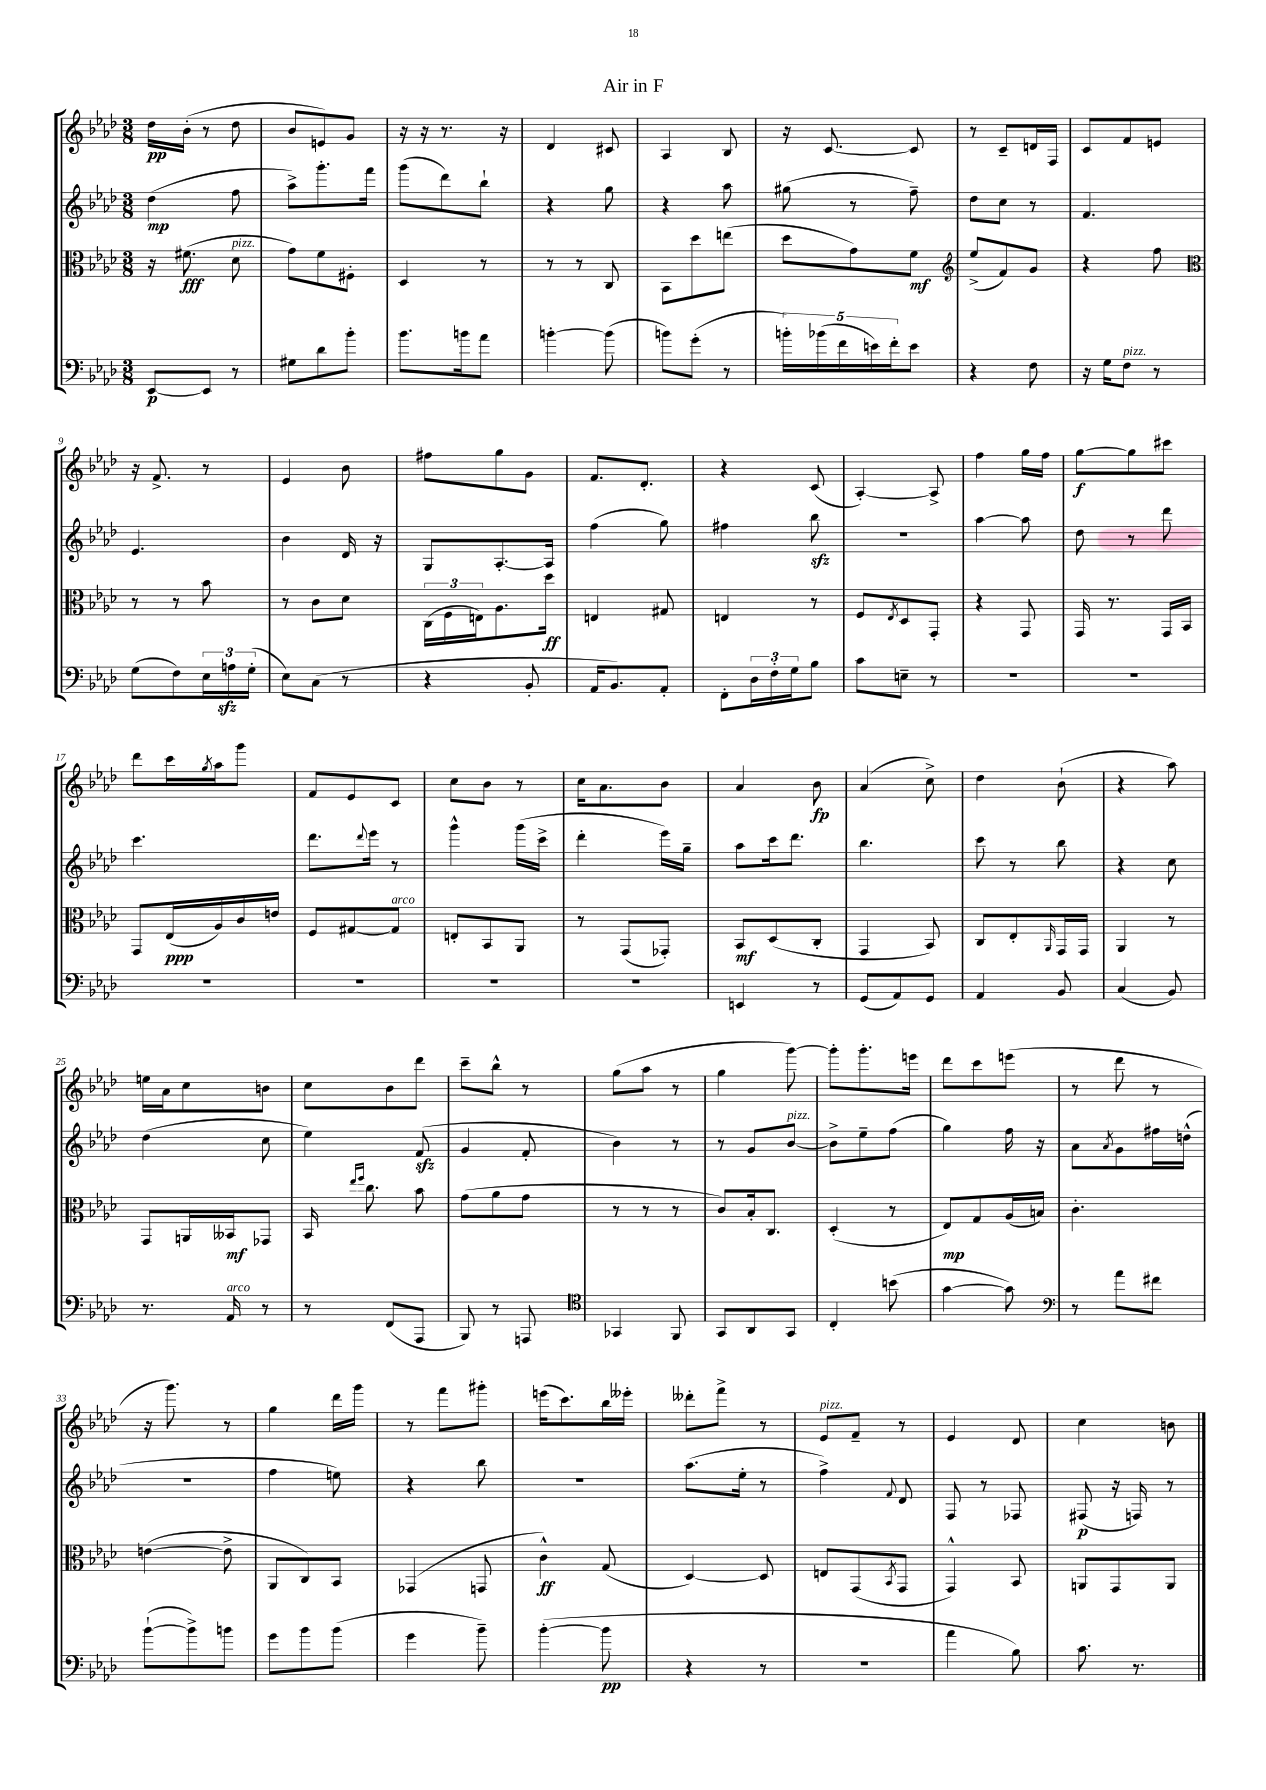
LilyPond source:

\header { title = "Air in F" }
<<
\new StaffGroup <<
\new Staff = "s0" {
    \clef treble \key aes \major \numericTimeSignature \time 3/8
    des''16\pp bes'16-.( r8 des''8 |
    bes'8 e'8) g'8 |
    r16 r16 r8. r16 |
    des'4 cis'8 |
    aes4 bes8 |
    r16 c'8.~ c'8 |
    r8 c'8-- d'16 f16 |
    c'8 f'8 e'8 |
    r16 f'8.-> r8 |
    ees'4 bes'8 |
    fis''8 g''8 g'8 |
    f'8. des'8.-. |
    r4 c'8( |
    aes4~-.) aes8-> |
    f''4 g''16 f''16 |
    g''8~\f g''8 cis'''8 |
    des'''8 c'''16 \acciaccatura { g''8 } aes''16 g'''8 |
    f'8 ees'8 c'8 |
    c''8 bes'8 r8 |
    c''16 aes'8. bes'8 |
    aes'4 bes'8\fp |
    aes'4( c''8->) |
    des''4 bes'8-!( |
    r4 aes''8) |
    e''16 aes'16 c''8 b'8 |
    c''8 bes'8 des'''8 |
    c'''8-- bes''8-^ r8 |
    g''8( aes''8 r8 |
    g''4 g'''8~) |
    g'''8-. g'''8.-. e'''16 |
    des'''8 c'''8 e'''8( |
    r8 des'''8 r8 |
    r16 g'''8.) r8 |
    g''4 des'''16 g'''16 |
    r8 f'''8 gis'''8-. |
    e'''16( c'''8.) bes''16 eeses'''16-. |
    deses'''8-. f'''8-> r8 |
    ees'8^\markup { \italic "pizz." } f'8-- r8 |
    ees'4 des'8 |
    c''4 b'8 \bar "|." |
}
\new Staff = "s1" {
    \clef treble \key aes \major \numericTimeSignature \time 3/8
    des''4\mp( f''8 |
    aes''8->) g'''8.-. f'''16 |
    g'''8( des'''8) bes''8-! |
    r4 g''8 |
    r4 aes''8 |
    gis''8( r8 f''8--) |
    des''8 c''8 r8 |
    f'4. |
    ees'4. |
    bes'4 des'16 r16 |
    g8 aes8.~-. aes16 |
    f''4( g''8) |
    fis''4 bes''8\sfz |
    R4. |
    aes''4~ aes''8 |
    des''8 r8 des'''8 |
    c'''4. |
    des'''8. \appoggiatura { des'''8 } ees'''16 r8 |
    g'''4-^ g'''16( c'''16-> |
    des'''4-. ees'''16) g''16-- |
    aes''8 c'''16 des'''8. |
    bes''4. |
    c'''8 r8 bes''8 |
    r4 c''8 |
    des''4( c''8 |
    ees''4) f'8\sfz( |
    g'4 f'8-. |
    bes'4) r8 |
    r8 g'8 bes'8~^\markup { \italic "pizz." } |
    bes'8-> ees''8-- f''8( |
    g''4) f''16 r16 |
    aes'8 \acciaccatura { aes'8 } g'8 fis''16 d''16-^( |
    R4. |
    f''4 e''8) |
    r4 bes''8 |
    R4. |
    aes''8.( ees''16-. r8 |
    f''4->) \appoggiatura { f'8 } des'8 |
    f8 r8 fes8 |
    fis8\p( r16 f16) r8 \bar "|." |
}
\new Staff = "s2" {
    \clef alto \key aes \major \numericTimeSignature \time 3/8
    r16 fis'8.\fff( des'8^\markup { \italic "pizz." } |
    g'8) f'8 fis8-. |
    des4 r8 |
    r8 r8 c8 |
    bes,8 des''8 e''8( |
    des''8 g'8) f'8\mf |
    \clef treble ees''8->( f'8) g'8 |
    r4 f''8 |
    \clef alto r8 r8 bes'8 |
    r8 c'8 des'8 |
    \tuplet 3/2 { c16( f16 e16) } aes8. des''16\ff |
    e4 gis8 |
    e4 r8 |
    f8 \acciaccatura { ees8 } des8 g,8-. |
    r4 g,8 |
    g,16 r8. g,16 bes,16 |
    g,8 ees16\ppp( aes16) c'16 e'16 |
    f8 gis8~ gis8^\markup { \italic "arco" } |
    e8-. bes,8 aes,8 |
    r8 g,8( ges,8-.) |
    bes,8\mf des8( c8-. |
    g,4 bes,8) |
    c8 ees8-. \grace { aes,16 } g,16 g,16 |
    aes,4 r8 |
    g,8 a,16 beses,16\mf ges,8 |
    bes,16 \grace { ees''16 f''16 } c''8. bes'8 |
    g'8( aes'8 g'8 |
    r8 r8 r8 |
    c'8) bes16-. c8. |
    des4-.( r8 |
    ees8\mp) g8 aes16( b16) |
    c'4.-. |
    e'4~( e'8-> |
    aes,8 c8) bes,8 |
    ges,4( g,8 |
    c'4-^\ff) g8( |
    des4~) des8 |
    e8 g,8( \acciaccatura { bes,8 } g,8 |
    g,4-^) bes,8 |
    a,8 g,8 a,8 \bar "|." |
}
\new Staff = "s3" {
    \clef bass \key aes \major \numericTimeSignature \time 3/8
    ees,8~\p ees,8 r8 |
    gis8 des'8 bes'8-. |
    bes'8. b'16 aes'8 |
    b'4~-. b'8( |
    b'8) g'8-.( r8 |
    \tuplet 5/4 { b'16-.) bes'16( f'16 e'16) f'16-. } e'8 |
    r4 f8 |
    r16 g16 f8^\markup { \italic "pizz." } r8 |
    g8( f8) \tuplet 3/2 { ees16 a16\sfz g16-.( } |
    ees8) c8( r8 |
    r4 bes,8-. |
    aes,16 bes,8.) aes,8-. |
    f,8-. \tuplet 3/2 { des16 f16-. g16 } bes8 |
    c'8 e8-- r8 |
    R4. |
    R4. |
    R4. |
    R4. |
    R4. |
    R4. |
    e,4 r8 |
    g,8( aes,8) g,8 |
    aes,4 bes,8 |
    c4( bes,8) |
    r8. aes,16^\markup { \italic "arco" } r8 |
    r8 f,8( aes,,8 |
    bes,,8) r8 a,,8 |
    \clef tenor ges,4 f,8 |
    g,8 aes,8 g,8 |
    c4-. b'8( |
    g'4~ g'8) |
    \clef bass r8 aes'8 fis'8 |
    bes'8~-!( bes'8->) b'8 |
    g'8 bes'8 bes'8( |
    g'4 bes'8--) |
    bes'4~-.( bes'8\pp |
    r4 r8 |
    R4. |
    aes'4 bes8) |
    c'8. r8. \bar "|." |
}
>>
>>
